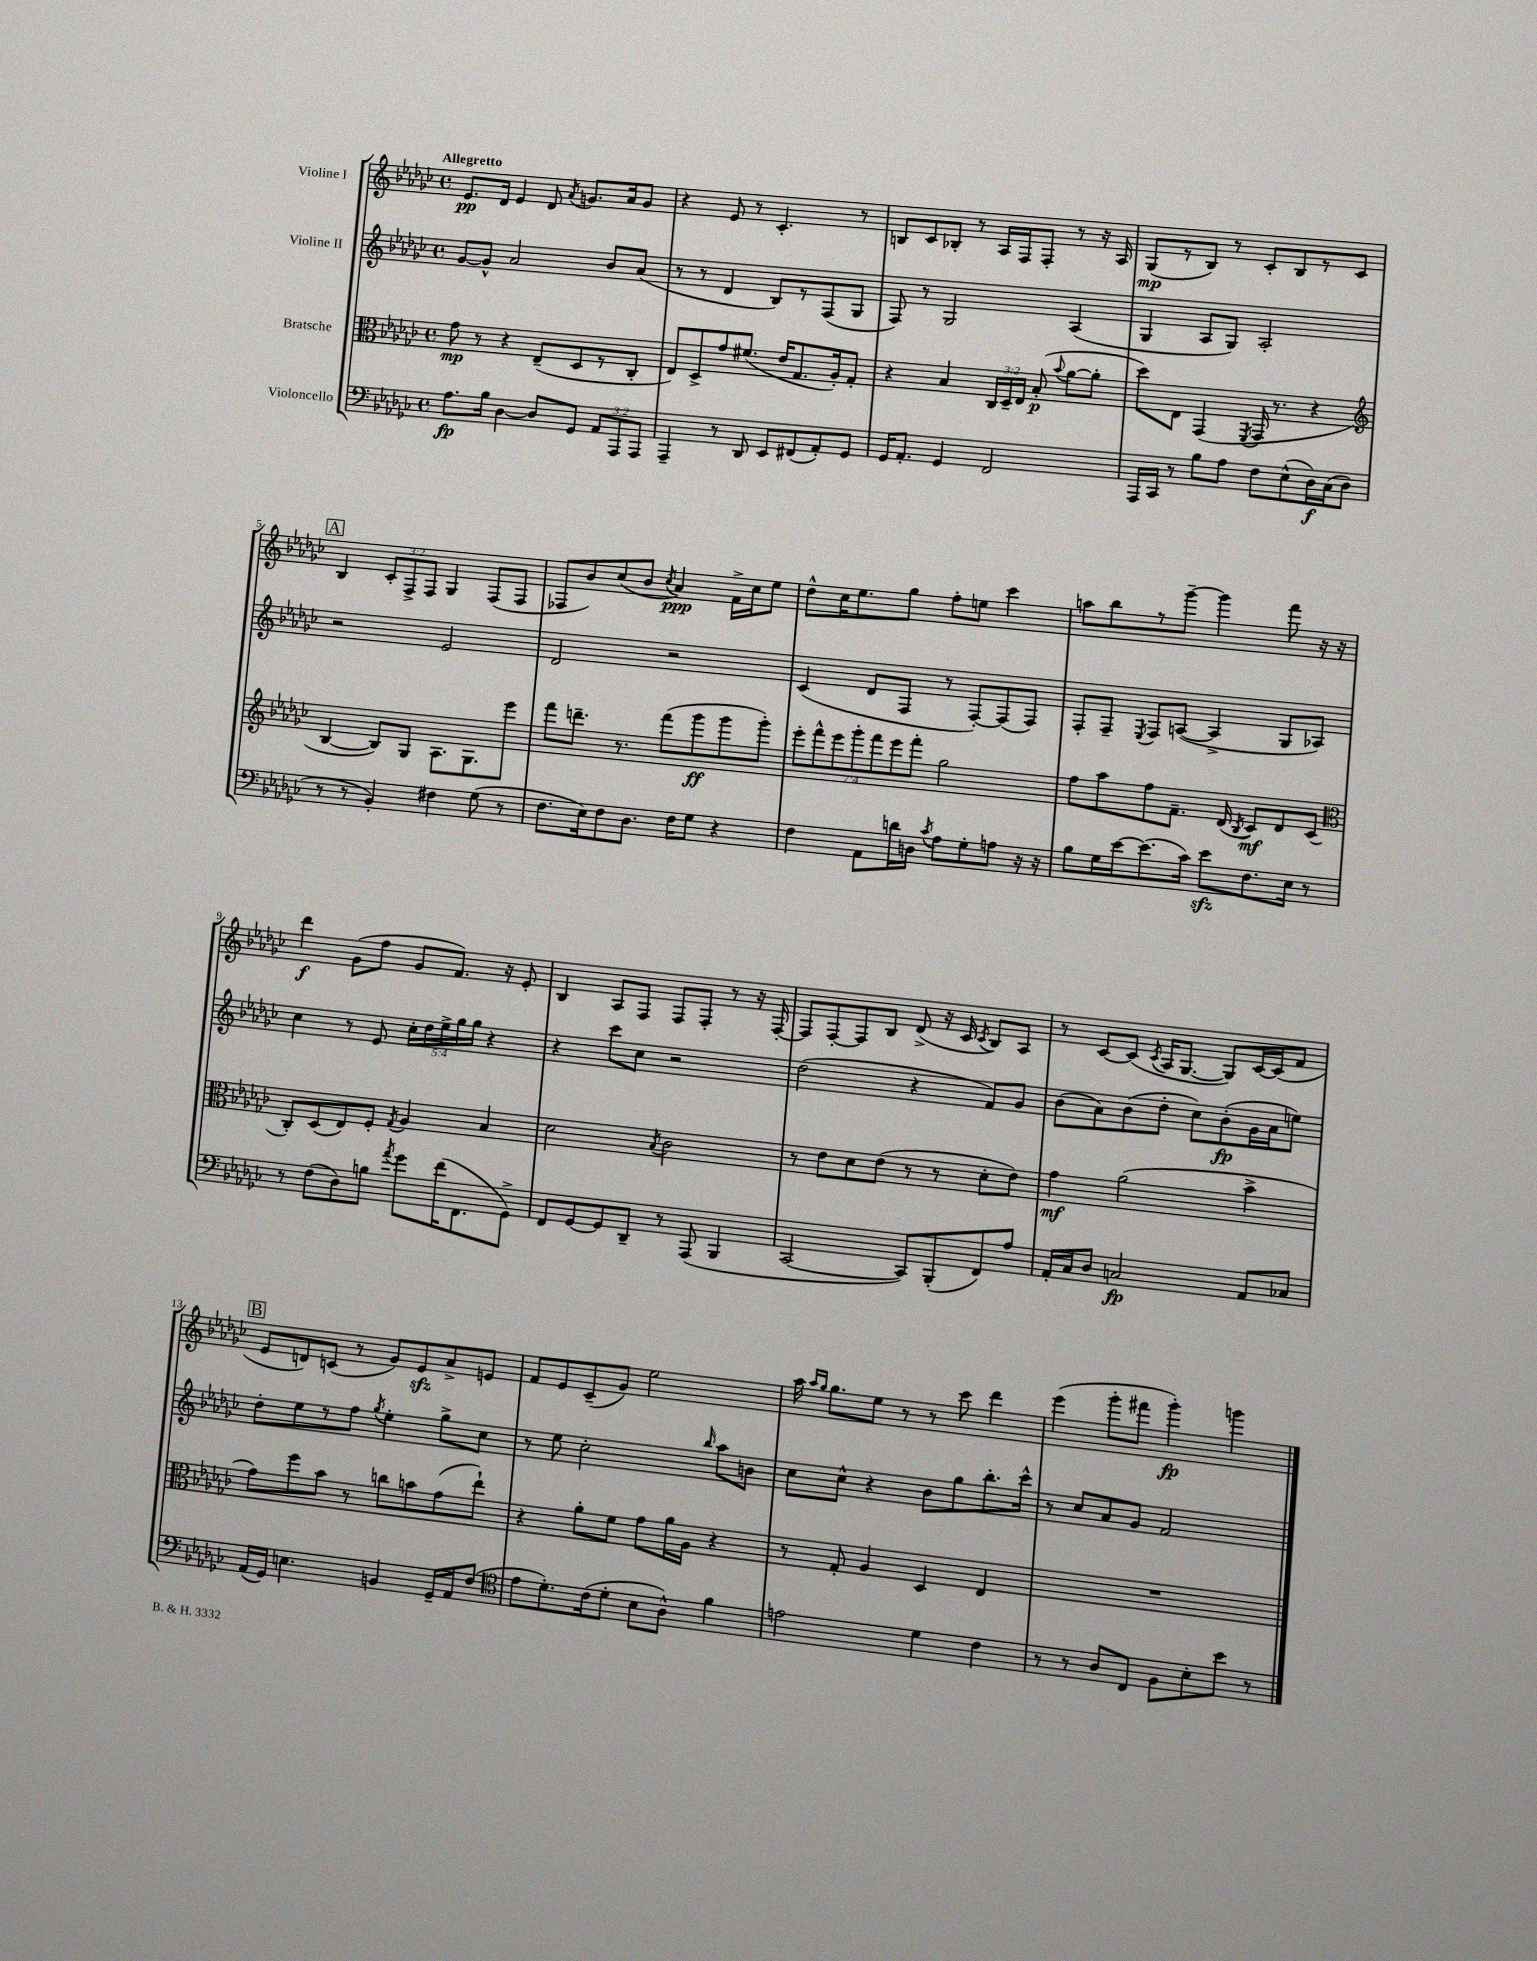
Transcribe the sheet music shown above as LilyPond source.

<<
\new StaffGroup <<
\new Staff = "s0" \with { instrumentName = "Violine I" } {
    \clef treble \key ges \major \defaultTimeSignature \time 4/4 \override Staff.TupletNumber.text = #tuplet-number::calc-fraction-text \tempo "Allegretto"
    \autoBeamOff ees'8.[\pp des'16] ees'4 des'8 \acciaccatura { aes'8 } g'8.[ aes'16 g'8] |
    r4 ees'8 r8 ces'4.-. r8 |
    b8[ ces'8 bes8]-. r8 aes16[ f16 f8]-. r8 r16 aes16 |
    ges8[\mp( r8 bes8]) r8 ces'8[-. bes8 r8 ces'8] |
    \mark \markup { \box "A" } bes4 \tuplet 3/2 { ces'8[-. f8-> f8] } ges4 f8[( f8] |
    fes8[ bes'8) ces''8( bes'8] \acciaccatura { ces''8 } aes'4\ppp) f'16[-> ces''16 ees''8] |
    des''8[-^ ces''16 ees''8. ges''8] f''8[-. e''8] ces'''4 |
    a''8[ bes''8 r8 ges'''8]~-- ges'''4 f'''8 r16 r16 |
    des'''4\f ges'8[( f''8] ges'8[ f'8.]) r16 ees'8-. |
    bes4 aes8[ f8] f8[ f8]-. r8 r16 f16~-. |
    f8[ f8~-. f8 bes8] des'8->( r16 ces'16 \acciaccatura { ces'8 } bes8[) aes8] |
    r8 ces'8[~ ces'8]( \acciaccatura { ces'8 } aes16[ ges8.]~ ges8[) ces'16~ ces'16( f'8] |
    \mark \markup { \box "B" } ees'8[ d'8) c'8]( r8 ges'8[) ees'8\sfz aes'8-> e'8] |
    f'8[ ees'8 ces'8--( ges'8]) ees''2 |
    aes''16 \grace { aes''16[ ges''16] } ges''8.[ ees''8] r8 r8 ces'''8 des'''4 |
    ees'''4( ges'''8[-. fis'''8] ges'''4-.\fp) g'''4 \bar "|." |
}
\new Staff = "s1" \with { instrumentName = "Violine II" } {
    \clef treble \key ges \major \defaultTimeSignature \time 4/4 \override Staff.TupletNumber.text = #tuplet-number::calc-fraction-text
    \autoBeamOff ges'8[~ ges'8]-^ aes'2 bes'8[ aes'8]( |
    r8 r8 des'4 bes8[) r8 f8( ges8] |
    f8) r8 ges2 aes4( |
    ges4 aes8[ ges8]) aes2-. |
    \mark \markup { \box "A" } r2 ees'2 |
    des'2 r2 |
    ces'4( des'8[ f8] r8 f8[~-.) f8( f8]) |
    f8[-. f8]-- \acciaccatura { ees8 } f8[ a8]~( a4-> ges8[ aes8]) |
    ces''4 r8 ees'8 \tuplet 5/4 { ces''16[-. des''16 ees''16-> ges''16 ges''16] } r4 |
    r4 ces'''8[ ces''8] r2 |
    des''2( r4 f'8[) ges'8] |
    bes'8[( aes'8) bes'8( des''8]-. ces''8[) bes'8-.\fp( ges'16 aes'16 e''8]) |
    \mark \markup { \box "B" } des''8[-. ees''8 r8 f''8] \acciaccatura { ges''8 } ees''4-. ges''8[-> ces''8] |
    r8 ees''8 ces''2-. \grace { bes''16 } aes''8[ b'8] |
    ces''8[ ces''8]-^ r4 bes'8[ ges''8 bes''8.-. ces'''16]-^ |
    r8 ces''8[ aes'8 ges'8] f'2 \bar "|." |
}
\new Staff = "s2" \with { instrumentName = "Bratsche" } {
    \clef alto \key ges \major \defaultTimeSignature \time 4/4 \override Staff.TupletNumber.text = #tuplet-number::calc-fraction-text
    \autoBeamOff ges'8\mp r8 r4 ees8[--( des8 r8 ces8]-. |
    ees8[) des8-> ges'8 fis'8.]( ees'16[ ges8. aes16-.) ges8]-. |
    r4 bes4 \tuplet 3/2 { ces16[ des16-- ees16] } bes8-.\p( \appoggiatura { bes'8 } aes'8[~ aes'8]-. |
    des''8[) ees8] ges,4( \acciaccatura { f,8 } ges,16 r8. r4 |
    \mark \markup { \box "A" } \clef treble bes4~ bes8[) ges8] aes8.[ ges8. ees'''8] |
    f'''8[ d'''8.]-- r8. f'''8[( ges'''8\ff ges'''8 ges'''8]-.) |
    \tuplet 7/4 { ees'''8[-. f'''8-^ ees'''8 ges'''8-. f'''8 ees'''8 f'''8]-. } ges''2 |
    f''8[ aes''8 f''8 f'8.]-- des'16( \acciaccatura { bes8 } ces'8[\mf) des'8 ces'8]( |
    \clef alto ces8[-.) des8( ees8) f8]-. \acciaccatura { ges8 } aes4 bes4 |
    des'2 \acciaccatura { bes8 } ces'2 |
    r8 ees'8[ des'8 ees'8]( r8 r8 des'8[-. ees'8]) |
    ges'4\mf aes'2( bes'4-> |
    \mark \markup { \box "B" } ges'8[) f''8 bes'8] r8 c''8[ b'8 ges'8( ees''8]-!) |
    r4 aes'8[-. f'8] ges'8[ aes'16 aes16] r4 |
    r8 ges8-. aes4 des4 ees4 |
    R1 \bar "|." |
}
\new Staff = "s3" \with { instrumentName = "Violoncello" } {
    \clef bass \key ges \major \defaultTimeSignature \time 4/4 \override Staff.TupletNumber.text = #tuplet-number::calc-fraction-text
    \autoBeamOff aes8.[\fp bes16] des4~ des8[ ges,8] \tuplet 3/2 { aes,8[ aes,,8 aes,,8] } |
    aes,,4-- r8 des,8 ees,8[ fis,8( aes,8-.) ges,8] |
    ges,16[ aes,8.]-. ges,4 f,2 |
    aes,,16[ ces,16] r8 bes8[ aes8] f8[ ees8-^( des16\f) ces16( des8] |
    \mark \markup { \box "A" } r8 r8 bes,4-.) fis4 ges8( r8 |
    f8.[ ees16) f8 des8.] f16[ ges8] r4 |
    f4 aes,8[ d'16 d16] \acciaccatura { ces'8 } aes8[ ges8-. a8] r16 r16 |
    bes8[ ges16 ees'16~ ees'8.( ces'16]) ees'8[\sfz f8. ees16] r8 |
    r8 f8[( des8) b8] \acciaccatura { aes'8 } ges'8[ f'16( f,8. ges,8]->) |
    f,8[ ges,8~ ges,8 des,8]-- r8 aes,,8( bes,,4 |
    ces,2~ ces,8[) bes,,8-.( f,8) aes8] |
    aes,16[-. ces16 des8] c2\fp aes,8[ ces8] |
    \mark \markup { \box "B" } aes,16[( ges,16]) e4. b,4 ges,16[-- aes,16 f8]( |
    \clef tenor ees'8[ des'8.-.) ces'16( des'8]-. bes8[ aes8]-^) f'4 |
    e'2 des'4 ces'4 |
    r8 r8 aes8[ ces8] f8[ bes8-. bes'8] r8 \bar "|." |
}
>>
>>
